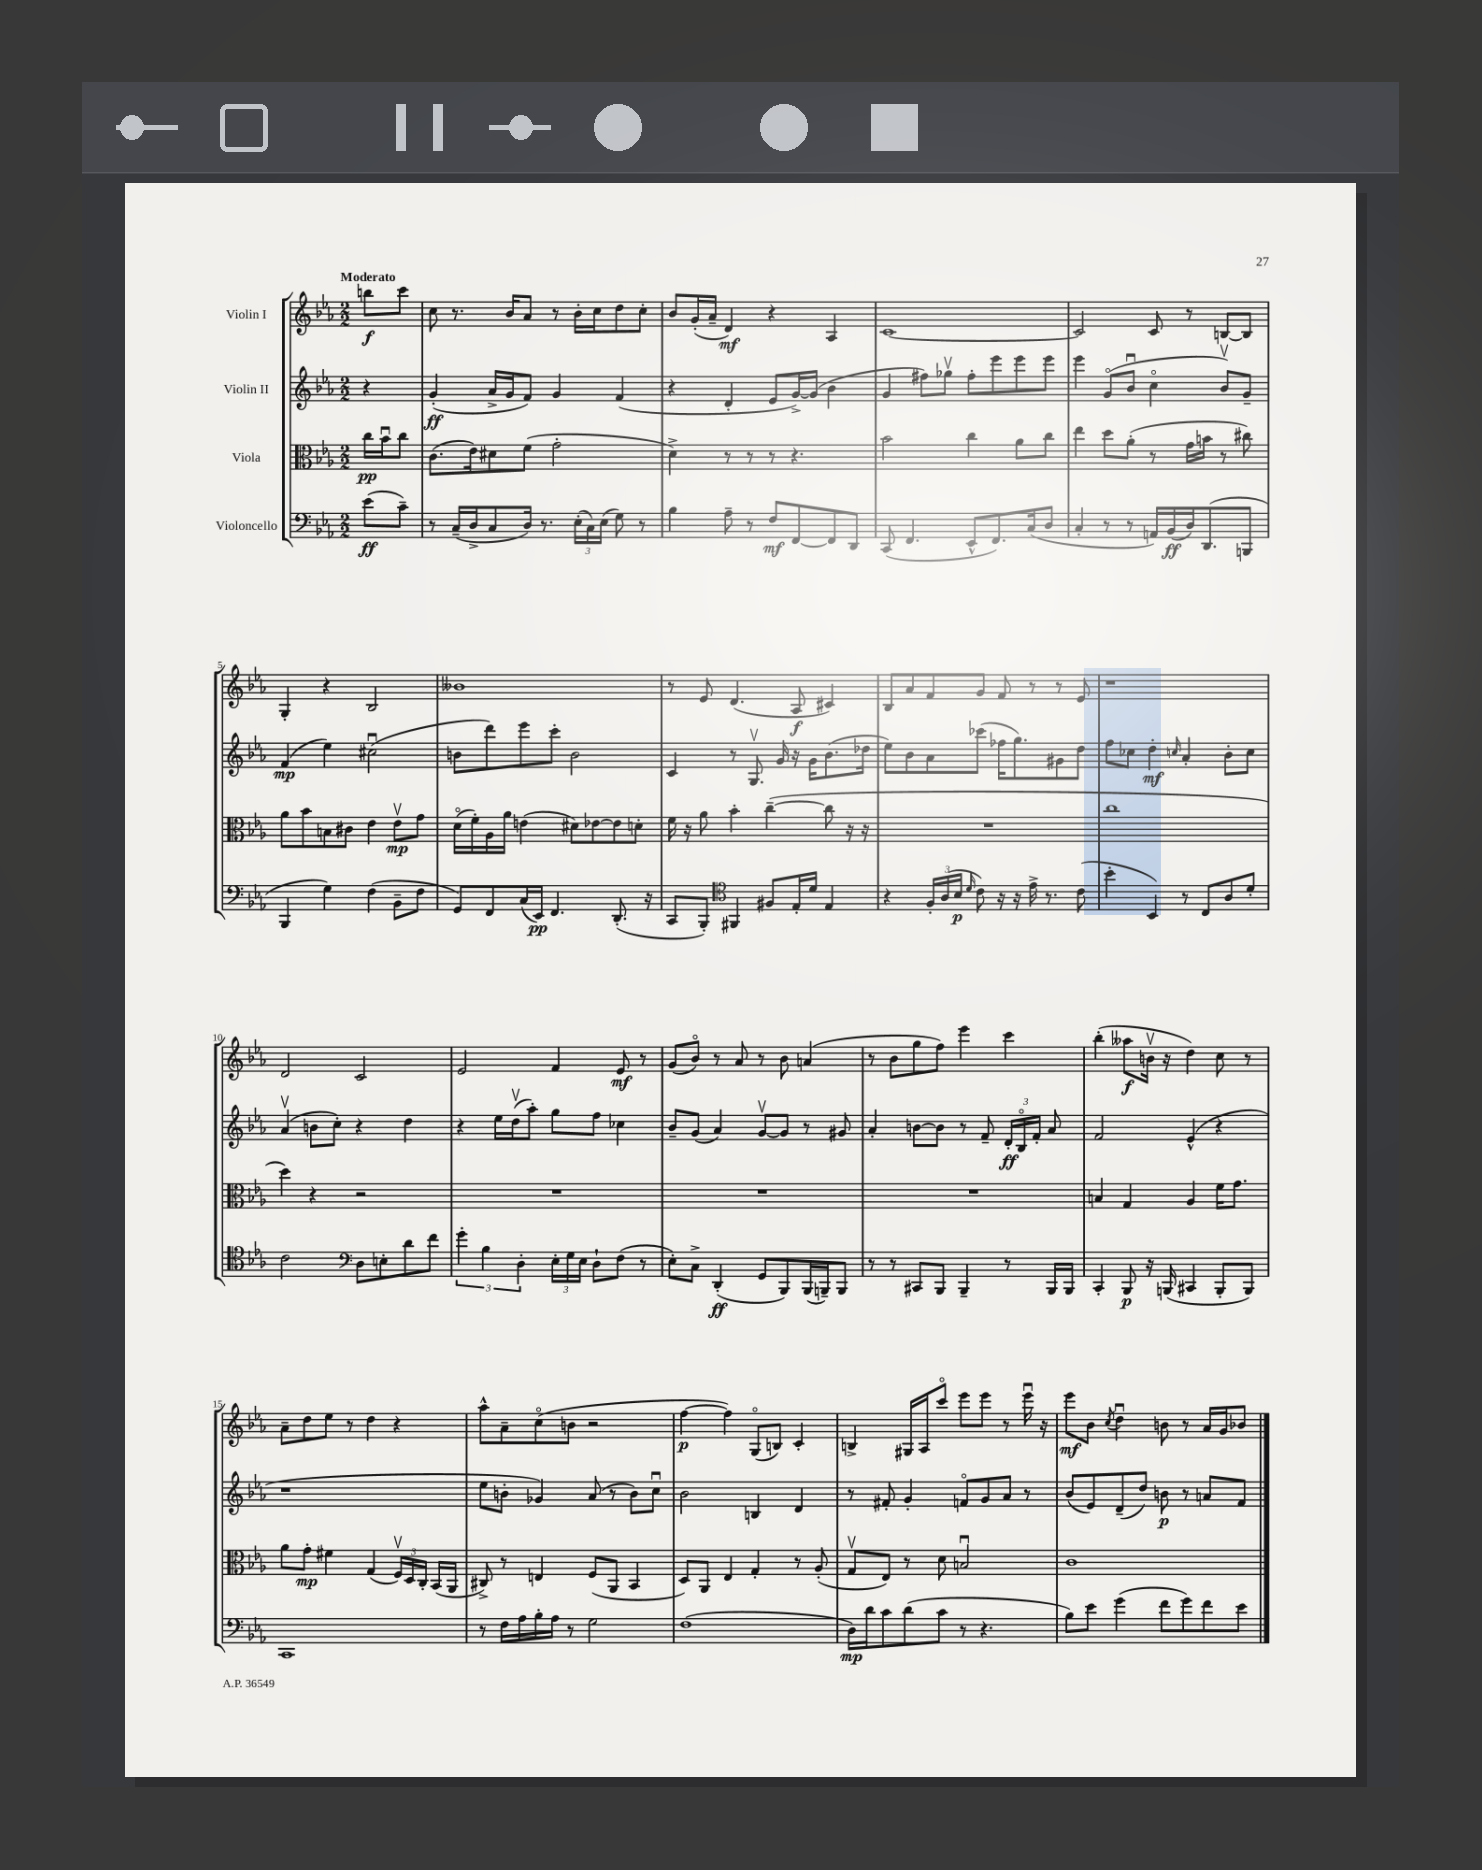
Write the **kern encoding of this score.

**kern	**kern	**kern	**kern
*staff4	*staff3	*staff2	*staff1
*clefF4	*clefC3	*clefG2	*clefG2
*k[b-e-a-]	*k[b-e-a-]	*k[b-e-a-]	*k[b-e-a-]
*M2/2	*M2/2	*M2/2	*M2/2
(8e-\L	16cc\LL	4r	8bb\L
.	16b-u\J	.	.
8c~\J)	8cc\J	.	8ccc\J
=	=	=	=
8r	(8.c\L	(4g'/	8cc\
(16C~/LL	.	.	8.r
16D^/J	16e-\k)	.	.
8C/	8d#\	16a-^/LL	.
.	.	16g/J	16b-/LK
16D/Jk)	(8f\J	8f/J)	8a-/J
8.r	.	.	.
.	2g'\	4g/	8r
(24E-'\LL	.	.	16b-'\LL
24C\)	.	.	.
.	.	.	16cc\J
(24E-\JJ	.	.	.
8G\)	.	(4f/	8dd\
8r	.	.	8cc'\J
=	=	=	=
4B-\	4d^\)	4r	8b-/L
.	.	.	(16g'/L
.	.	.	16a-~/JJ
8A-~\	8r	4d'/	4d/)
8r	8r	.	.
8F/L	8r	8e-/L	4r
[8FF/	4.r	[16g^/L)	.
.	.	(16g/]JJ	.
8FF/]	.	4b-\	4A-/
8DD/J	.	.	.
=	=	=	=
(8CC/	2b-\	4g/	[1c
4.FF/	.	.	.
.	.	8ff#\L)	.
.	.	8gg-v\J	.
8EE-^^/L	4cc\	8ff#'\L	.
8.FF/)	.	8eee-\	.
.	8a-\L	8eee-\	.
(16C/k	.	.	.
8D/J	8cc\J	8eee-\J	.
=	=	=	=
4C'/	4ee-\	4eee-\	2c/]
8r	8dd\L	(8go/L	.
8r	(8a-'\J	8b-u/J	.
16AA/LL)	8r	4cco\	8c/
(16BB-/	.	.	.
16D/J)	16g\LL	.	8r
(8.DD/	16b\JJ	.	.
.	8r	8b-v/L)	[8B/L
8BBB/J	8cc#\)	8g~/J	8B/]J
=	=	=	=
4BBB-/	8a-\L	(4f/	4G'/
.	8b-\	.	.
4G\)	8B\	4ee-\)	4r
.	8c#\J	.	.
(4F\	4e-\	(2cc#u\	2B-/
8BB-~\L	8e-v\L	.	.
8F\J	8g\J	.	.
=	=	=	=
8GG/L)	(16do\LL	8b\L	1b--
.	16f'\)	.	.
8FF/	16A-\	8ddd\)	.
.	16a-\JJ	.	.
(16C/L	(4e\	8eee-\	.
16EE-/JJ)	.	.	.
4.FF/	.	8ccc'\J	.
.	8d#\L)	2b\	.
.	[8e-\	.	.
(8.DD'/	8e-\]	.	.
.	8d'\J	.	.
16r	.	.	.
=	=	=	=
8CC/L	16f\	4c/	8r
.	16r	.	.
8BBB-'/J)	8a-\	.	8e-/
*clefC4	*	*	*
4FF#/	4b-'\	8r	(4.d/
.	.	8.Gv/	.
8F#/L	([4cc~\	.	.
.	.	16g/	.
16E-'/L	.	16r	8A-/
16d/JJ	.	16g\LK	.
4E-/	8cc\]	(8.b-\	4c#/)
.	16r	.	.
.	16r	16dd-\Jk	.
=	=	=	=
4r	1r	8ee-\L)	8B-/L
.	.	8b-\	8a-/
24F'/LL	.	8a-\	8f/
(24A-/	.	.	.
24B-/JJ	.	.	.
16qqd/	.	.	.
8c\)	.	(8ccc-\J	8g/J
16r	.	16ff-\LK	8f/
16r	.	8.gg\)	.
16e-^\	.	.	8r
8.r	.	.	.
.	.	8g#\	8r
(8c\	.	8dd\J	8e-/
=	=	=	=
4b-'\	1cc	8ff\L	1r
.	.	8cc-\J	.
4BB-/)	.	4dd'\	.
.	.	16qqcc/	.
8r	.	4a-'/	.
8C/L	.	.	.
8A-/	.	8b-'\L	.
8d'/J	.	8cc\J	.
=	=	=	=
2c\	4dd\)	(4a-v/	2d/
.	4r	8b\L	.
.	.	8cc'\J)	.
*clefF4	*	*	*
8D\L	2r	4r	2c/
8E'\	.	.	.
8d\	.	4dd\	.
8f\J	.	.	.
=	=	=	=
6g'\	1r	4r	2e-/
6B-\	.	.	.
.	.	16ee-\LL	.
.	.	(16ddv\J	.
6D'\	.	.	.
.	.	8aa-'\J)	.
24E-'\LL	.	8gg\L	4f/
24G\	.	.	.
24E-\JJ	.	.	.
8D`\L	.	8ff\J	.
(8F\J	.	4cc-\	8e-/
8r	.	.	8r
=	=	=	=
8E-'\L)	1r	8b-~/L	(8g/L
8C^\J	.	(8g/J	8b-o/J)
(4DD'/	.	4a-/)	8r
.	.	.	8a-/
8GG/L	.	[8gv/L	8r
8BBB-/)	.	8g/]J	8b-\
(16BBB-/L	.	8r	(4a/
16BBB~/J)	.	.	.
8BBB/J	.	8g#/	.
=	=	=	=
8r	1r	4a-'/	8r
8r	.	.	8b-\L
8CC#/L	.	[8b\L	8gg\
8BBB-/J	.	8b\]J	8ff\J)
4BBB-~/	.	8r	4eee-\
.	.	8f~/	.
8r	.	24d'/LL	4ccc\
.	.	24B-o/	.
.	.	24f'/JJ	.
16BBB-/LL	.	8a-/	.
16BBB-/JJ	.	.	.
=	=	=	=
4CC'/	4B/	2f/	(4bb-'\
8BBB-/	4G/	.	8aa--\L
16r	.	.	16bv\Jk
(16BBB/	.	.	16r
4CC#/	4A-/	(4e-^^/	4dd\)
8BBB'/L	16f\LK	4r	8cc\
.	8.g\J	.	.
8BBB/J)	.	.	8r
=	=	=	=
1CC	8a-\L	1r	8a-~\L
.	8g'\J	.	8dd\
.	4f#\	.	8ee-\J
.	.	.	8r
.	(4G/	.	4dd\
.	24Fv/LL)	.	4r
.	24D/	.	.
.	24C'/JJ	.	.
.	(16BB-/LL	.	.
.	16AA-/JJ	.	.
=	=	=	=
8r	8C#^/)	8ee-\L	8aa-^^\L
16F\LL	8r	8b'\J	8a-~\
16A-\	.	.	.
16B-'\	4E/	4g-/)	(8cco\
16A-\JJ	.	.	.
8r	.	.	8b\J
2G\	(8F/L	(8a-/	2r
.	8AA-/J	8r	.
.	4BB-/	8b\L)	.
.	.	8ccu\J	.
=	=	=	=
(1F	8D/L)	2b-\	[4ff\
.	8AA-/J	.	.
.	4E-/	.	4ff\])
.	4G'/	4B/	(8Go/L
.	.	.	8B/J)
.	8r	4d/	4c'/
.	(8A-'/	.	.
=	=	=	=
16D\LL)	8Gv/L	8r	4B^/
16d\J	.	.	.
8c\	8E-/J)	8f#'/	.
(8d\	8r	4g'/	16G#/LL
.	.	.	16A-/J
8c\J	8d\	.	8ccco/J
8r	2Bu/	8fo/L	8eee-\L
4.r	.	8g/	8eee-\J
.	.	8a-/J	8r
.	.	8r	16eee-u\
.	.	.	16r
=	=	=	=
8B-\L)	1c	(8b-/L	8eee-\L
8e-\J	.	8e-/)	8b-\J
.	.	.	8qcc/
(4g\	.	(8d~/	4ddu\
.	.	8dd/J)	.
8f\L	.	8b\	8b\
8g\)	.	8r	8r
8f\	.	8a/L	16a-/LL
.	.	.	16g/J
8e-\J	.	8f/J	8b-/J
==	==	==	==
*-	*-	*-	*-
